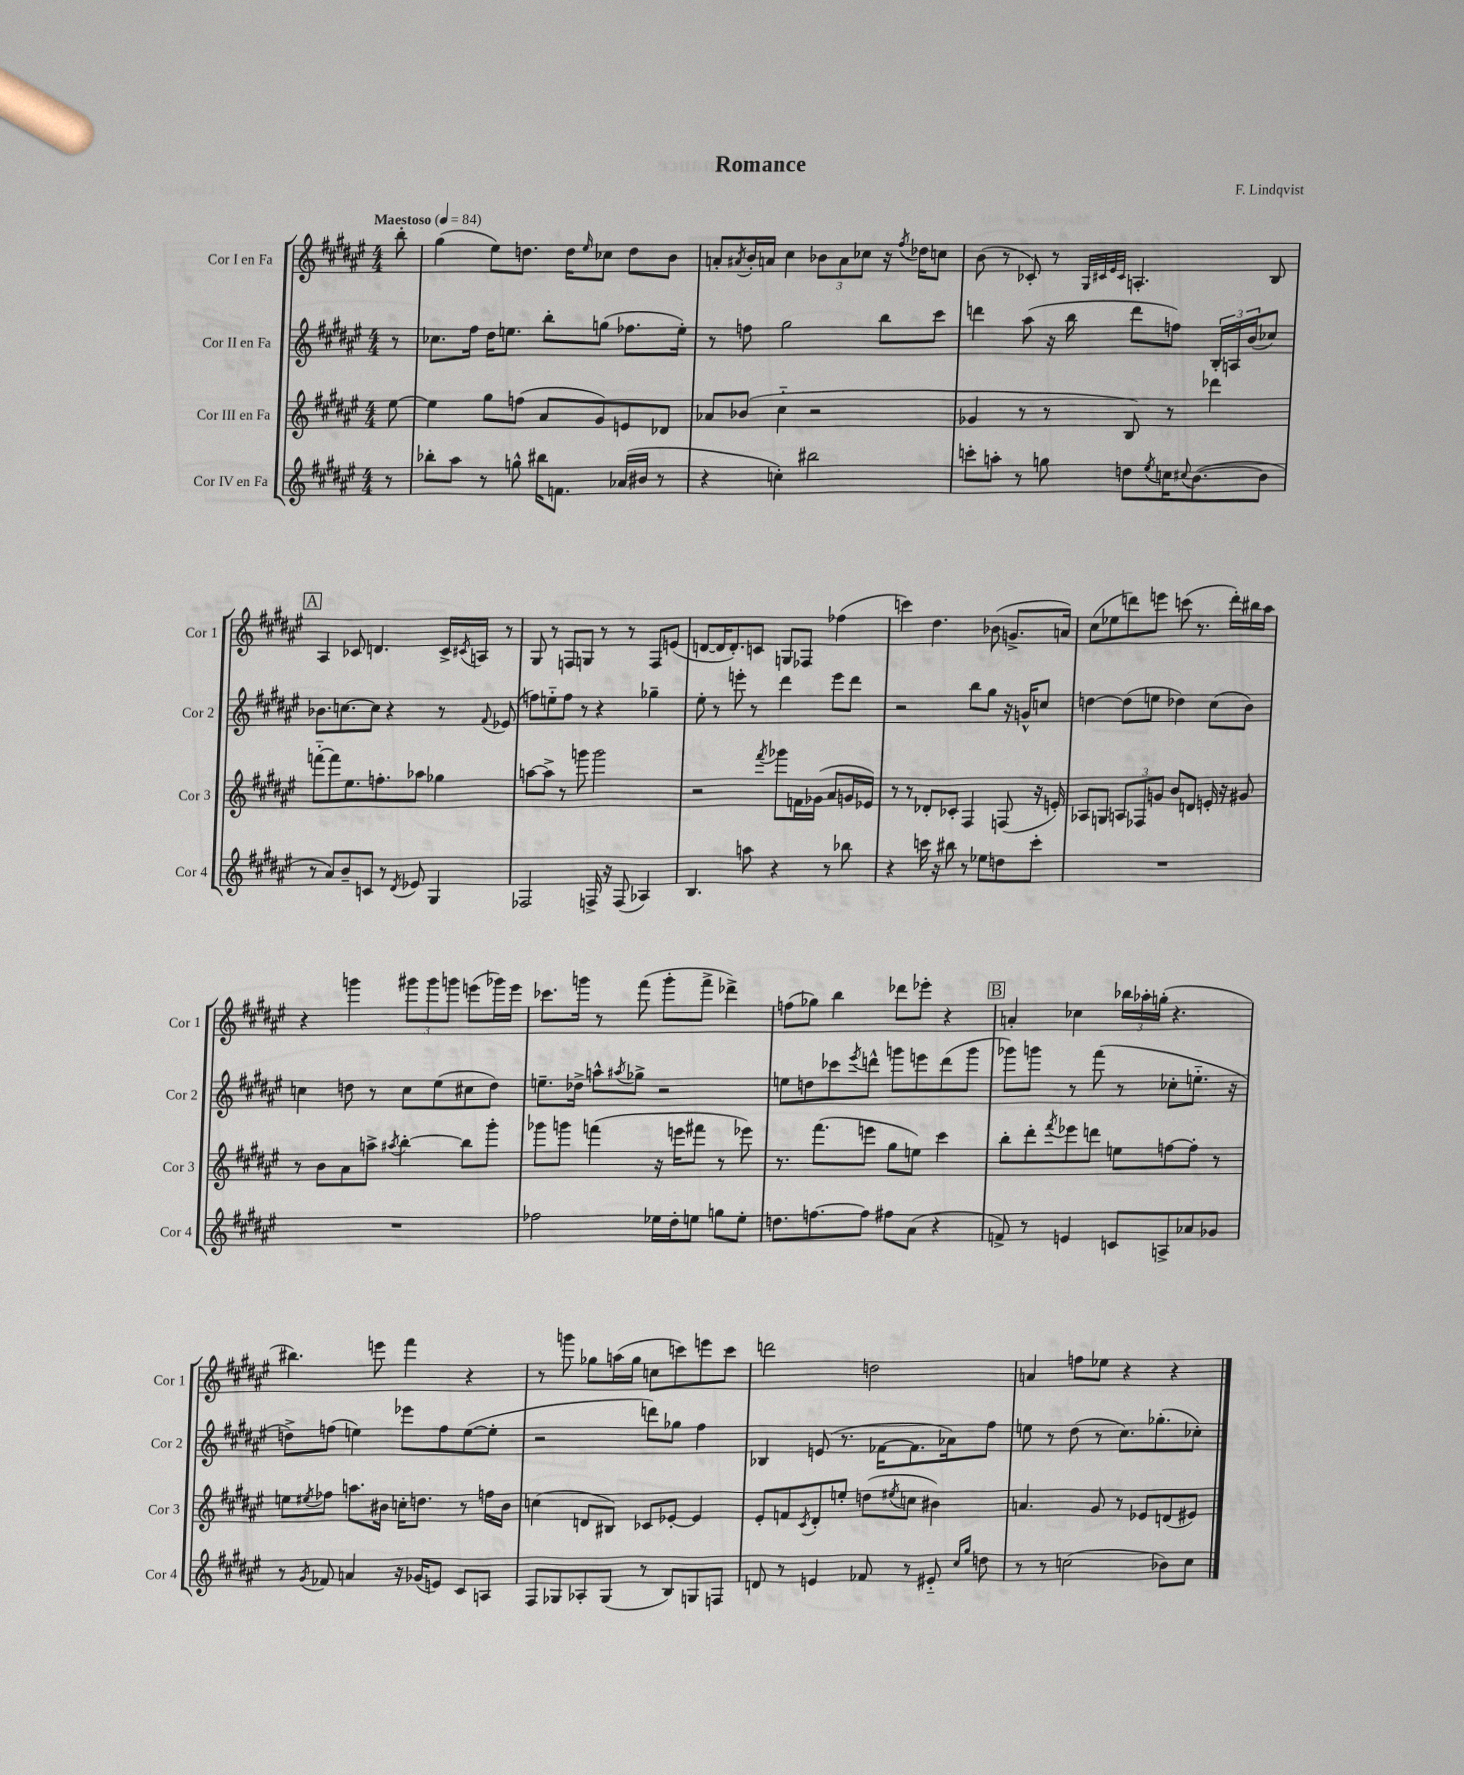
\header { title = "Romance" composer = "F. Lindqvist" }
<<
\new StaffGroup <<
\new Staff = "s0" \with { instrumentName = "Cor I en Fa" shortInstrumentName = "Cor 1" } {
    \clef treble \key fis \major \numericTimeSignature \time 4/4 \partial 8 \tempo "Maestoso" 4 = 84
    b''8-. |
    gis''4( eis''8) d''8. d''16 \grace { eis''16 } ces''8 d''8 b'8 |
    a'8-. \acciaccatura { ais'8 } b'16-. a'16 cis''4 \tuplet 3/2 { bes'8 a'8 ces''8 } r16 \acciaccatura { fis''8 } des''16 c''8 |
    b'8( r8 ces'8-.) r8 \grace { gis32 cis'32 eis'32 cis'32 } a4.-. b8 |
    \mark \markup { \box "A" } ais4 ces'8 d'4. ces'16-> \acciaccatura { cis'8 } a16 r8 |
    gis8 r8 f8 g8 r8 r8 f8 e'8( |
    d'8~ d'16 d'8.-.) c'8 g8 fes8 fes''4( |
    c'''4) dis''4. bes'8( g'8.-> a'16) |
    cis''8( ees''8 d'''8) e'''8 c'''8( r8. d'''16-.) bis''16 ais''16 |
    r4 g'''4 \tuplet 3/2 { gis'''8 gis'''8 g'''8 } e'''8( ges'''16) e'''16 |
    ces'''8. g'''16 r8 fis'''8( g'''8-. fis'''8-> des'''4->) |
    f''8( ges''8) b''4 des'''8 ees'''8-. r4 |
    \mark \markup { \box "B" } a'4-. ces''4 \tuplet 3/2 { bes''16 aes''16-. g''16-.( } r4. |
    bis''4.) e'''8 fis'''4 r4 |
    r8 g'''8 ges''8 a''16( ges''16 c''8 c'''8) e'''8 c'''8 |
    d'''2 d''2 |
    a'4 f''8 ees''8 r4 r4 \bar "|." |
}
\new Staff = "s1" \with { instrumentName = "Cor II en Fa" shortInstrumentName = "Cor 2" } {
    \clef treble \key fis \major \numericTimeSignature \time 4/4 \partial 8
    r8 |
    ces''8. fis''16 dis''16 e''8. b''8-. g''8( fes''8. e''16-.) |
    r8 f''8 gis''2 b''8 cis'''8 |
    d'''4 ais''8( r16 b''16 d'''8 f''8) \tuplet 3/2 { b16-. a16 b'16( } ces''8) |
    \mark \markup { \box "A" } bes'8. c''8.~ c''8 r4 r8 \appoggiatura { fis'8 } ees'8( |
    f''8) e''8-_ f''8 r8 r4 ges''4-- |
    eis''8-. r8 e'''8-. r8 dis'''4 e'''8 dis'''8 |
    r2 b''8 gis''8 r16 g'16-^ c''8 |
    d''4~ d''8( e''8 des''4) cis''8( b'8) |
    c''4 d''8 r8 c''8 eis''8( cis''8 d''8) |
    e''8.-- des''16-> a''8-^ \acciaccatura { ais''8 } ges''8-> r2 |
    e''8 d''8 ces'''8 \acciaccatura { eis'''8 } d'''8-^ g'''8 e'''8 d'''8( g'''8 |
    \mark \markup { \box "B" } ges'''8) g'''8 r8 fis'''8( r8 ces''8-. e''8.-_ r16 |
    d''8->) f''8( e''4) ees'''8 f''8 e''8~( e''8-. |
    r2 d'''8) ges''8 fis''4 |
    bes4 e'8( r8. fes'16~ fes'8. aes'16) fis''8 |
    e''8 r8 dis''8( r8 cis''8.) ges''8.-.( ces''8-.) \bar "|." |
}
\new Staff = "s2" \with { instrumentName = "Cor III en Fa" shortInstrumentName = "Cor 3" } {
    \clef treble \key fis \major \numericTimeSignature \time 4/4 \partial 8
    eis''8~ |
    eis''4 gis''8 f''8( ais'8 gis'8) e'8 des'8 |
    aes'8 bes'8( cis''4-_ r2 |
    ges'4 r8 r8 b8) r8 des'''4 |
    \mark \markup { \box "A" } f'''8~-_ f'''8 eis''8. f''8.-. aes''8 ges''4 |
    a''8~ a''8-> r8 g'''8 g'''2 |
    r2 \acciaccatura { fis'''8 } ges'''8 f'16 ges'16( ais'8 g'16 ees'16) |
    r8 r8 des'8-. ces'8-. fis4 f8( r16 e'16-.) |
    aes8 g8 \tuplet 3/2 { a8 fes8 g'8 } b'8 d'8 e'16-. r16 gis'8 |
    r8 b'8 ais'8 a''8-> \acciaccatura { ais''8 } b''4~-. b''8 gis'''8-. |
    ges'''8 g'''8 f'''4( r16 e'''16 fis'''8 r8 ees'''8) |
    r8. fis'''8.( e'''8 gis''8 e''8) cis'''4 |
    \mark \markup { \box "B" } b''8-. dis'''8-. \acciaccatura { fis'''8 } ees'''8 d'''8 e''8 f''8~ f''8-. r8 |
    e''8 \acciaccatura { eis''8 } fes''8 a''8. bis'16 c''16-. d''8. r8 f''16 bis'16 |
    c''4( d'8 bis8) ces'8 ees'8~-. ees'4 |
    eis'8-. f'8 \acciaccatura { cis'8 } dis'8-. e''8-. d''8( \acciaccatura { eis''8 } c''8 bis'4) |
    a'4. gis'8 r8 ees'8 d'8( eis'8) \bar "|." |
}
\new Staff = "s3" \with { instrumentName = "Cor IV en Fa" shortInstrumentName = "Cor 4" } {
    \clef treble \key fis \major \numericTimeSignature \time 4/4 \partial 8
    r8 |
    bes''8-. ais''8 r8 g''8-^ bis''16 f'8. aes'16( bis'16 r8 |
    r4 c''4-.) bis''2 |
    c'''8-. a''8-. r8 g''8 d''8 \acciaccatura { eis''8 } c''16 \appoggiatura { cis''8 } b'8.~( b'8 |
    \mark \markup { \box "A" } r8 ais'8) b'8-- c'8 r8 \acciaccatura { dis'8 } ees'8 gis4 |
    fes2 f16-> r16 f8( aes4) |
    b4. a''8 r4 r8 bes''8 |
    r4 c'''16 r16 bis''8 r8 ees''8 d''8 c'''8-. |
    R1 |
    R1 |
    fes''2 ees''16 dis''16-. e''8 g''8 e''8-. |
    d''8. f''8.~ f''8 fis''8 ais'8( r4 |
    \mark \markup { \box "B" } f'8->) r8 e'4 c'8 a8-> aes'8 ges'8 |
    r8 \acciaccatura { gis'8 } fes'8 a'4 r16 ges'16( e'8) cis'8 a8 |
    fis8 ges8 aes8-. ges8( r8 b8) g8 f8 |
    d'8 r8 e'4 fes'8 r8 eis'8-_ \grace { cis''16 gis''16 } d''8 |
    r8 r8 c''2( bes'8) c''8 \bar "|." |
}
>>
>>
\layout { \context { \Score \remove "Bar_number_engraver" } }
